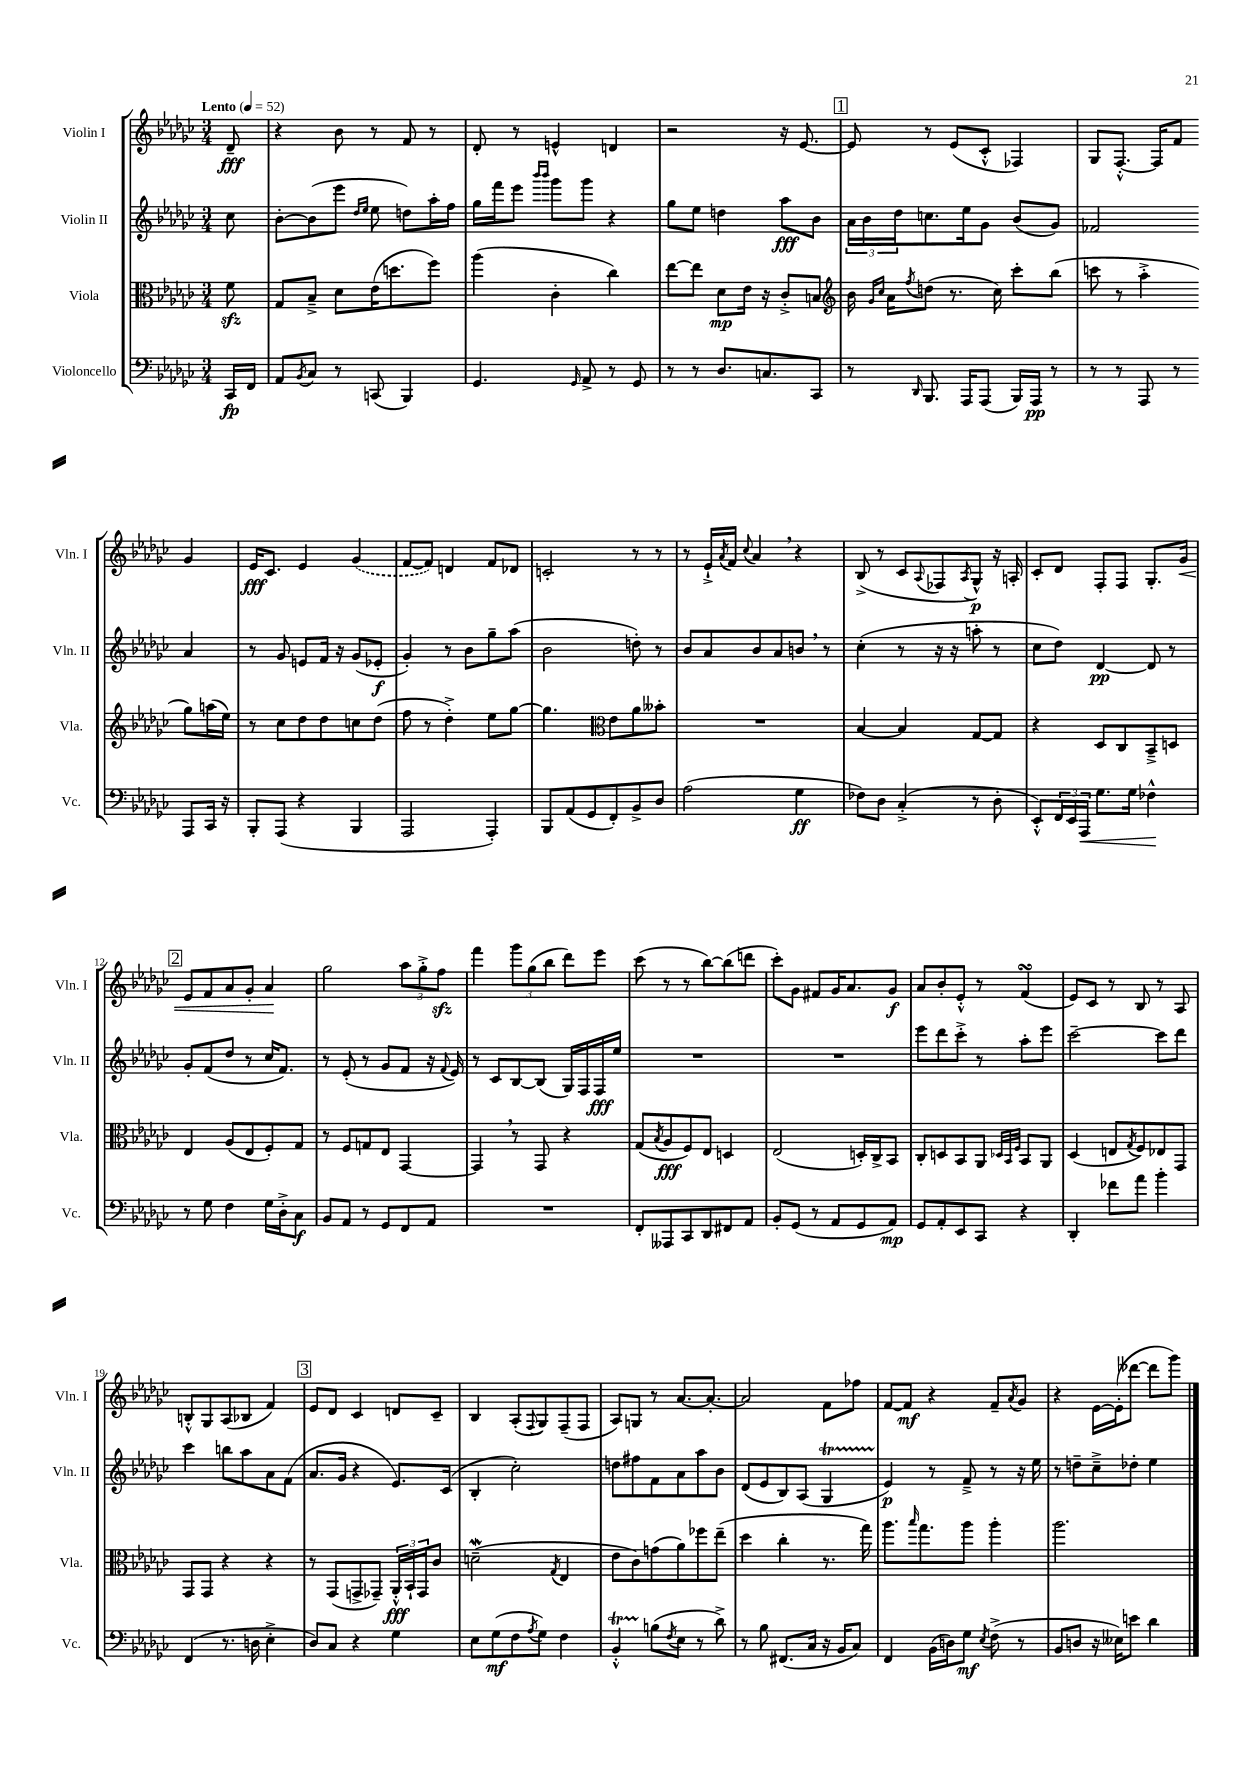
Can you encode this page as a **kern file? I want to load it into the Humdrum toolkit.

**kern	**kern	**kern	**kern
*staff4	*staff3	*staff2	*staff1
*clefF4	*clefC3	*clefG2	*clefG2
*k[b-e-a-d-g-c-]	*k[b-e-a-d-g-c-]	*k[b-e-a-d-g-c-]	*k[b-e-a-d-g-c-]
*M3/4	*M3/4	*M3/4	*M3/4
*MM52	*MM52	*MM52	*MM52
16CC-	8f	8cc-	8d-~
16FF	.	.	.
=	=	=	=
8AA-	8G-	[8b-'	4r
8qBB-	.	.	.
8C-	8B-~^	(8b-]	.
8r	8d-	8eee-	8b-
.	.	16qqdd-	.
.	.	16qqee-	.
(8CC	(16e-	8ee-	8r
.	8.dd	.	.
4BBB-)	.	8dd)	8f
.	8ff)	16aa-'	8r
.	.	16ff	.
=	=	=	=
4.GG-	(4aa-	16gg-	8d-'
.	.	16fff	.
.	.	8eee-	8r
.	.	16qqbbb-	.
.	.	16qqbbb-	.
.	4c-'	8ggg-	4e^^
16qqGG-	.	.	.
8AA-^	.	8ggg-	.
8r	4cc-)	4r	4d
8GG-	.	.	.
=	=	=	=
8r	[8ee-	8gg-	2r
8r	8ee-]	8ee-	.
8.D-	8d-	4dd	.
.	16e-	.	.
8.C	16r	.	.
.	8c-'^	8aa-	16r
.	.	.	[8.e-
8CC-	8B	8b-	.
=	=	=	=
*	*clefG2	*	*
8r	16b-	24a-	8e-]
.	.	24b-	.
.	16qqg-	.	.
.	16qqcc-	.	.
.	16a-	.	.
.	.	24dd-	.
16qqDD-	8qff	.	.
8.BBB-	(8dd	8.cc	8r
.	8.r	.	(8e-
16AAA-	.	16ee-	.
(8AAA-	.	8g-	8c-'^^
.	16cc-)	.	.
16BBB-)	8ccc-'	(8b-	4F-)
16AAA-	.	.	.
8r	(8bb-	8g-)	.
=	=	=	=
8r	8ccc	2f-	8G-
8r	8r	.	[8.F'^^
8AAA-	4aa-'^	.	.
.	.	.	16F]
8r	.	.	8f
8AAA-	8gg-)	4a-	4g-
16CC-	(16aa	.	.
16r	16ee-)	.	.
=	=	=	=
8BBB-'	8r	8r	16e-
.	.	.	8.c-
(8AAA-	8cc-	8g-	.
4r	8dd-	8e	4e-
.	8dd-	16f	.
.	.	16r	.
4BBB-	8cc	(8g-	(4g-
.	(8dd-	8e-'	.
=	=	=	=
2AAA-	8ff	4g-')	[8f
.	8r	.	8f])
.	4dd-'^)	8r	4d
.	.	8b-	.
4AAA-')	8ee-	8gg-~	8f
.	[8gg-	(8aa-	8d-
=	=	=	=
8BBB-	4.gg-]	2b-	2c'
(8AA-	.	.	.
8GG-	.	.	.
*	*clefC3	*	*
8FF')	8e-	.	.
8BB-^	8a-	8dd')	8r
8D-	8b--'	8r	8r
=	=	=	=
(2A-	2.r	8b-	8r
.	.	8a-	16e-`^
.	.	.	8qa-
.	.	.	16f
.	.	.	8qqcc-
.	.	8b-	4a-
.	.	8a-	.
4G-	.	8b	4r
.	.	8r	.
=	=	=	=
8F-)	[4B-	(4cc-'	(8B-^
8D-	.	.	8r
(4C-'^	4B-]	8r	8c-
.	.	.	8qqA-
.	.	16r	8F-
.	.	16r	.
.	.	.	8qA-
8r	[8G-	8aa'	8G-^^)
8D-'	8G-]	8r	16r
.	.	.	16A'
=	=	=	=
8EE-'^^)	4r	8cc-	8c-'
24FF	.	8dd-)	8d-
24EE-	.	.	.
24AAA-	.	.	.
8.G-	8D-	[4d-	8F'
.	8C-	.	8F
16G-	.	.	.
4F-^^	8BB-~^	8d-]	8.G-'
.	8D	8r	.
.	.	.	16g-
=	=	=	=
8r	4E-	8g-'	8e-
8G-	.	(8f	8f
4F	(8A-	8dd-	8a-
.	8E-	8r	8g-'
16G-	8F')	16cc-	4a-
16D-'^	.	8.f)	.
8C-	8G-	.	.
=	=	=	=
8BB-	8r	8r	2gg-
8AA-	8F	(8e-'	.
8r	8G	8r	.
8GG-	8E-	8g-	.
8FF	[4GG-	8f	12aa-
.	.	.	12gg-'^
8AA-	.	16r	.
.	.	.	12ff
.	.	8qqf	.
.	.	16e-)	.
=	=	=	=
2.r	4GG-]	8r	4fff
.	.	8c-	.
.	8r	[8B-	12ggg-
.	.	.	(12gg-
.	8GG-	(8B-]	.
.	.	.	12bb-
.	4r	16G-)	8ddd-)
.	.	16F	.
.	.	16F	8eee-
.	.	16ee-	.
=	=	=	=
8FF'	(8G-	2.r	(8ccc-
.	8qB-	.	.
8AAA--	8A-	.	8r
8CC-	8F)	.	8r
8DD-	8E-	.	[8bb-)
8FF#	4D	.	(8bb-]
8AA-	.	.	8ddd
=	=	=	=
8BB-'	(2E-	2.r	8ccc-')
(8GG-	.	.	8g-
8r	.	.	8f#
8AA-	.	.	16g-
.	.	.	8.a-
8GG-	16D')	.	.
.	16C-^	.	.
8AA-)	8BB-	.	8g-
=	=	=	=
8GG-	8C-'	8eee-	8a-
8AA-'	8D	8ddd-	8b-'
8EE-	8BB-	8ccc-'^	8e-'^^
8CC-	8AA-	8r	8r
.	32qqD-	.	.
.	32qqBB-	.	.
.	32qqF	.	.
4r	8BB-	8aa-'	(4f
.	8AA-	8eee-	.
=	=	=	=
4DD-'	(4D-	[2ccc-~	8e-)
.	.	.	8c-
8f-	8E	.	8r
.	8qG-	.	.
8a-	8F)	.	8B-
4b-'	8E-	8ccc-]	8r
.	8GG-	8ddd-	8A-
=	=	=	=
(4FF	8GG-	4ccc-	8B'^^
.	8GG-	.	8G-
8.r	4r	8bb	(8A-
.	.	8aa-	8B-
16D	.	.	.
4E-'^	4r	8a-	4f)
.	.	(8f	.
=	=	=	=
8D-)	8r	8.a-	8e-
8C-	(8GG-	.	8d-
.	.	16g-	.
4r	8GG^	4r	4c-
.	8GG-~)	.	.
4G-	24AA-'^^	8.e-)	8d
.	24BB-`	.	.
.	24GG-	.	.
.	8c-	.	8c-~
.	.	(16c-	.
=	=	=	=
8E-	(2d~	4B-'	4B-
(8G-	.	.	.
8F	.	2cc-')	(8A-'
8qA-	.	.	8qqF
8G-)	.	.	8G-)
.	8qG-	.	.
4F	4E-	.	(8F~
.	.	.	8F
=	=	=	=
4BB-'^^	8e-	8dd	8A-)
.	8c-)	8ff#	8G
(8B	(8g	8f	8r
8qF	.	.	.
8E-	8a-)	8a-	[8.a-
8r	8ff-	8aa-	.
.	.	.	8.a-'_
8d-^)	(8ee-~	8b-	.
=	=	=	=
8r	4dd-	(8d-	2a-]
8B-	.	8e-	.
(8.FF#	4cc-'	8B-)	.
.	.	(8A-	.
16C-	.	.	.
16r	8.r	4G-	8f
16BB-	.	.	.
8C-)	.	.	8ff-
.	16gg-)	.	.
=	=	=	=
4FF	8.aa-	4e-)	[8f
.	.	.	8f]
.	16qqbb-	.	.
.	8.gg-	.	.
(16BB-	.	8r	4r
16D)	.	.	.
8G-	8aa-	8f~^	.
8qE-	.	.	.
(8F^	4aa-'	8r	8f~
.	.	.	8qa-
8r	.	16r	8g-
.	.	16ee-	.
=	=	=	=
8BB-	2.aa-	8r	4r
8D	.	8dd~	.
16r	.	8cc-~^	[16e-
16E--)	.	.	(16e-']
8e	.	8dd-'	[8ddd--
4d-	.	4ee-	8ddd--]
.	.	.	8ggg-)
==	==	==	==
*-	*-	*-	*-
